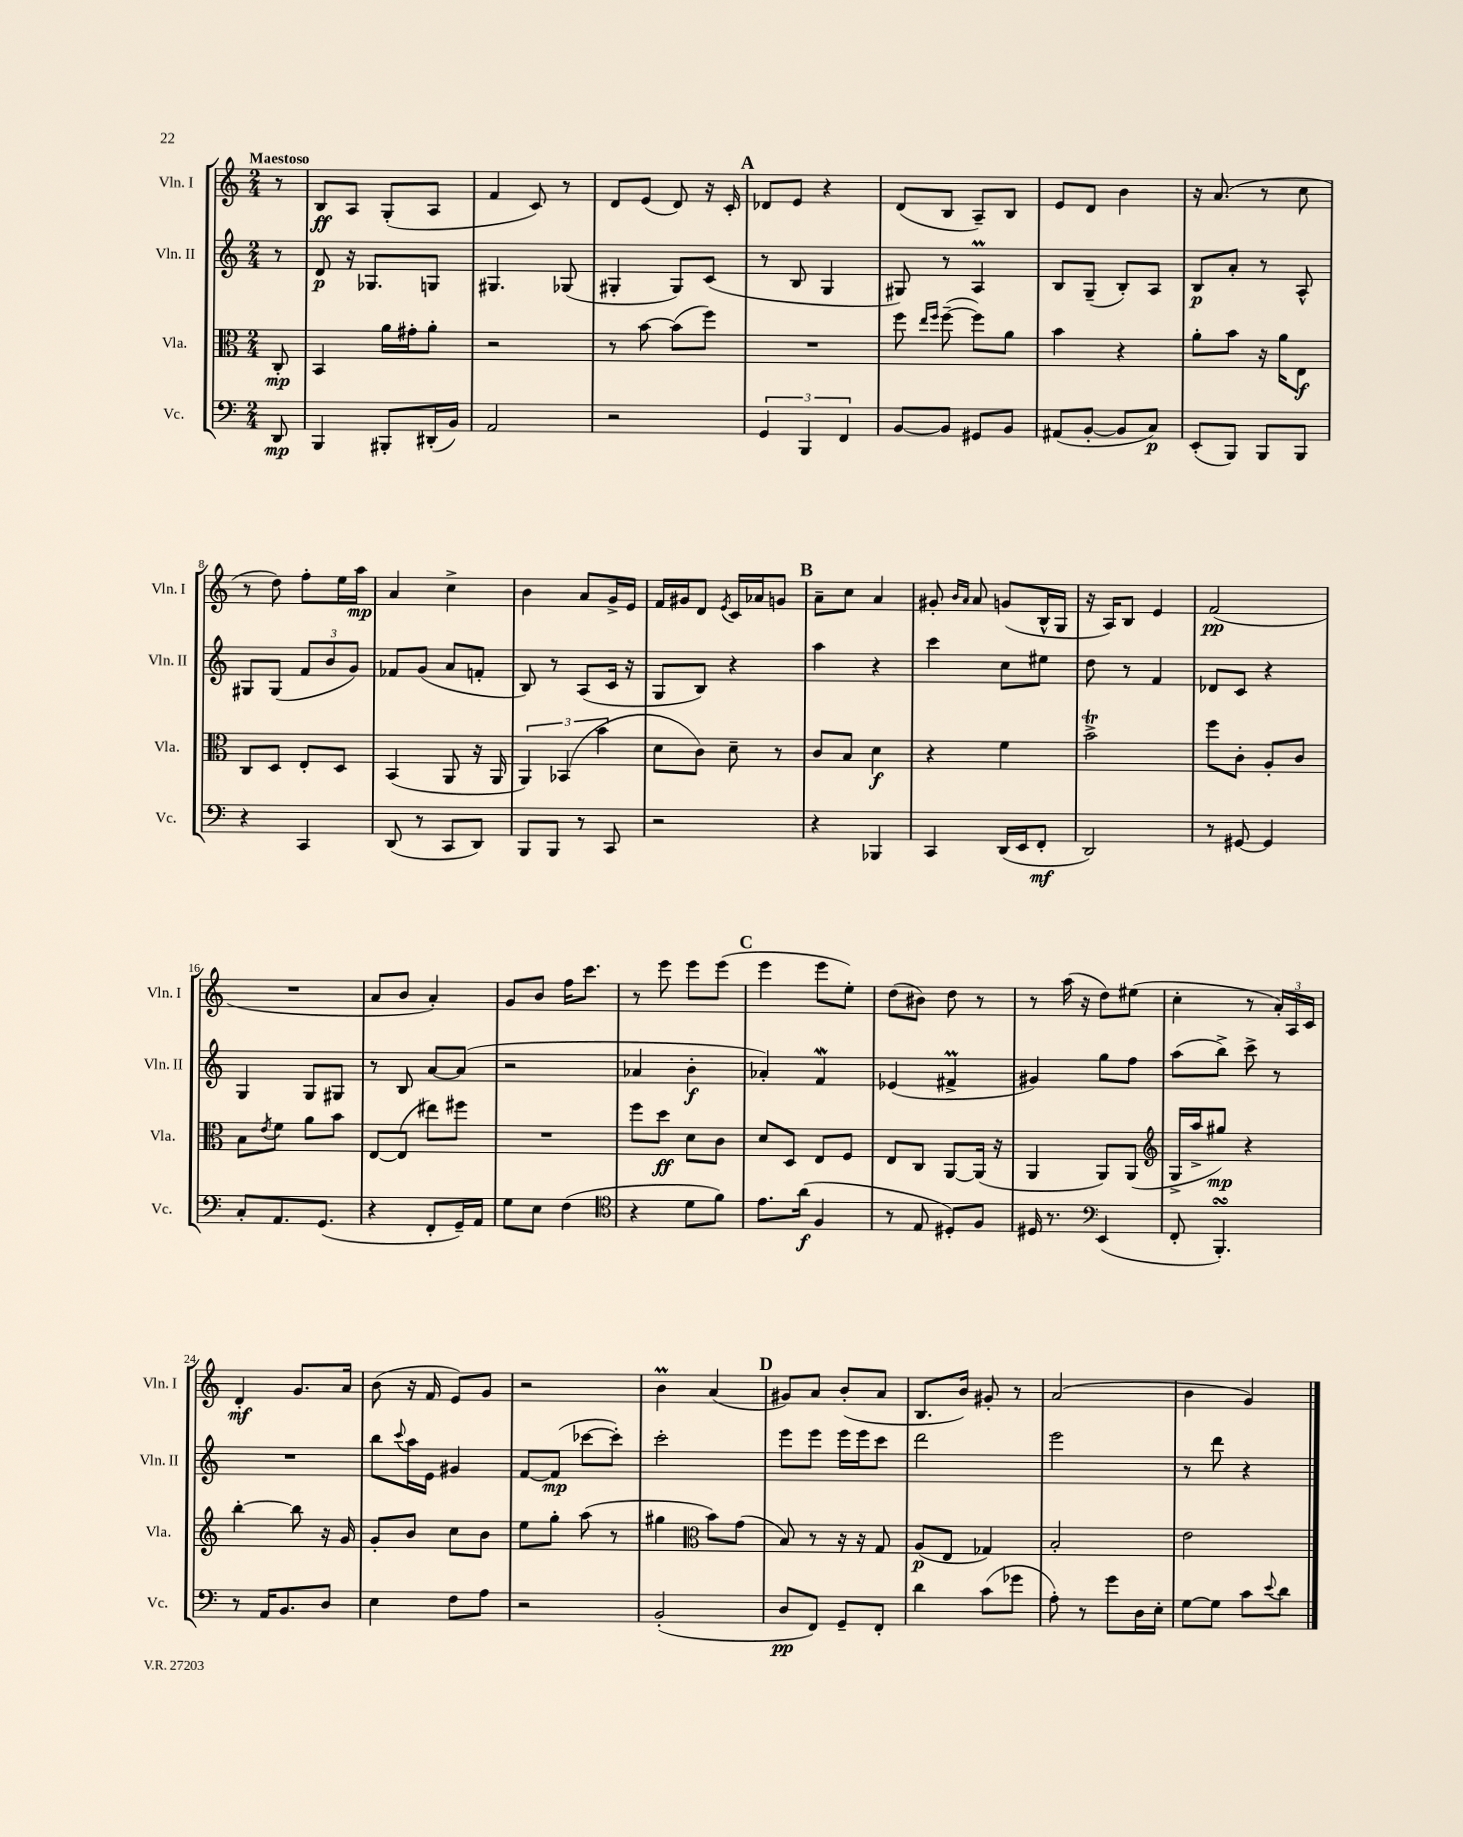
<<
\new StaffGroup <<
\new Staff = "s0" \with { instrumentName = "Vln. I" shortInstrumentName = "Vln. I" } {
    \clef treble \key c \major \numericTimeSignature \time 2/4 \partial 8 \tempo "Maestoso"
    r8 |
    b8\ff a8 g8-.( a8 |
    f'4 c'8) r8 |
    d'8 e'8( d'8) r16 c'16-. |
    \mark \markup { \bold "A" } des'8 e'8 r4 |
    d'8( b8 a8--) b8 |
    e'8 d'8 b'4 |
    r16 a'8.( r8 c''8 |
    r8 d''8) f''8-. e''16 a''16\mp |
    a'4 c''4-> |
    b'4 a'8 g'16-> e'16 |
    f'16 gis'16 d'8 \acciaccatura { e'8 } c'16 aes'16 g'8 |
    \mark \markup { \bold "B" } a'8-- c''8 a'4 |
    gis'8-. \grace { b'16 a'16 } a'8 g'8( b16-^ g16 |
    r16 a16) b8 e'4 |
    f'2\pp( |
    R2 |
    a'8 b'8 a'4-.) |
    g'8 b'8 f''16 c'''8. |
    r8 e'''8 e'''8 e'''8( |
    \mark \markup { \bold "C" } e'''4 e'''8 e''8-.) |
    d''8( bis'8) d''8 r8 |
    r8 a''16( r16 d''8) eis''8( |
    c''4-. r8 \tuplet 3/2 { a'16-.) a16 c'16 } |
    d'4-.\mf g'8. a'16 |
    b'8( r16 f'16 e'8) g'8 |
    r2 |
    b'4\prall a'4( |
    \mark \markup { \bold "D" } gis'8) a'8 b'8-.( a'8 |
    b8. b'16) gis'8-. r8 |
    a'2( |
    b'4 g'4) \bar "|." |
}
\new Staff = "s1" \with { instrumentName = "Vln. II" shortInstrumentName = "Vln. II" } {
    \clef treble \key c \major \numericTimeSignature \time 2/4 \partial 8
    r8 |
    d'8\p r16 ges8. g8 |
    gis4. ges8( |
    gis4-. gis8) c'8( |
    \mark \markup { \bold "A" } r8 b8 g4 |
    gis8) r8 a4\prall |
    b8 g8--( b8-.) a8 |
    b8\p a'8-. r8 a8-^ |
    gis8 gis8( \tuplet 3/2 { f'8 b'8 g'8) } |
    fes'8 g'8( a'8 f'8-. |
    b8) r8 a8( c'16 r16 |
    g8 b8) r4 |
    \mark \markup { \bold "B" } a''4 r4 |
    c'''4 c''8 eis''8 |
    d''8 r8 f'4 |
    des'8 c'8 r4 |
    g4 g8 gis8 |
    r8 b8 a'8~ a'8( |
    r2 |
    aes'4 b'4-.\f |
    \mark \markup { \bold "C" } aes'4-.) f'4\mordent |
    ees'4( fis'4->\prall |
    gis'4) g''8 f''8 |
    a''8( b''8->) c'''8-> r8 |
    R2 |
    b''8 \appoggiatura { c'''8 } a''16 e'16 gis'4 |
    f'8~ f'8\mp( ces'''8~ ces'''8-.) |
    c'''2-. |
    \mark \markup { \bold "D" } e'''8 e'''8 e'''16 e'''16 c'''8 |
    d'''2 |
    e'''2 |
    r8 d'''8 r4 \bar "|." |
}
\new Staff = "s2" \with { instrumentName = "Vla." shortInstrumentName = "Vla." } {
    \clef alto \key c \major \numericTimeSignature \time 2/4 \partial 8
    c8-.\mp |
    b,4 a'16 gis'16-. a'8-. |
    r2 |
    r8 b'8~ b'8( f''8) |
    \mark \markup { \bold "A" } R2 |
    f''8 \grace { e''16 f''16 } f''8~--( f''8) a'8 |
    b'4 r4 |
    a'8-. b'8 r16 a'16 e8\f |
    c8 d8 e8-. d8 |
    b,4( a,8 r16 a,16 |
    \tuplet 3/2 { a,4) bes,4( b'4 } |
    d'8 c'8) d'8-- r8 |
    \mark \markup { \bold "B" } c'8 b8 d'4\f |
    r4 f'4 |
    b'2->\trill |
    f''8 c'8-. a8-. c'8 |
    b8 \acciaccatura { e'8 } f'8 a'8 b'8 |
    e8~ e8( eis''8) fis''8 |
    R2 |
    f''8 d''8\ff d'8 c'8 |
    \mark \markup { \bold "C" } d'8 d8 e8 f8 |
    e8 c8 a,8~ a,16( r16 |
    a,4 a,8) a,8( |
    \clef treble g16-> a''16-> gis''8\mp) r4 |
    b''4~-. b''8 r16 g'16 |
    g'8-. b'8 c''8 b'8 |
    e''8 g''8-. a''8( r8 |
    gis''4 \clef alto b'8) g'8( |
    \mark \markup { \bold "D" } b8) r8 r16 r16 g8 |
    a8\p( e8 ges4) |
    b2-. |
    e'2 \bar "|." |
}
\new Staff = "s3" \with { instrumentName = "Vc." shortInstrumentName = "Vc." } {
    \clef bass \key c \major \numericTimeSignature \time 2/4 \partial 8
    d,8\mp |
    b,,4 bis,,8-. dis,16-.( b,16) |
    a,2 |
    r2 |
    \mark \markup { \bold "A" } \tuplet 3/2 { g,4 b,,4 f,4 } |
    b,8~ b,8 gis,8 b,8 |
    ais,8( b,8~-. b,8 c8\p) |
    e,8-.( b,,8) b,,8 b,,8 |
    r4 c,4 |
    d,8( r8 c,8 d,8) |
    b,,8 b,,8 r8 c,8 |
    r2 |
    \mark \markup { \bold "B" } r4 bes,,4 |
    c,4 d,16( e,16 f,8-.\mf |
    d,2) |
    r8 gis,8~ gis,4 |
    c8-. a,8. g,8.( |
    r4 f,8-. g,16--) a,16 |
    g8 e8 f4( |
    \clef tenor r4 d'8 f'8) |
    \mark \markup { \bold "C" } e'8. a'16\f( f4 |
    r8 e8 dis8-.) f8 |
    dis16 r8. \clef bass e,4( |
    f,8-. b,,4.-.\turn) |
    r8 a,16 b,8. d8 |
    e4 f8 a8 |
    r2 |
    b,2-.( |
    \mark \markup { \bold "D" } d8\pp f,8) g,8-- f,8-. |
    d'4 c'8( ges'8 |
    a8-.) r8 g'8 d16 e16-. |
    g8~ g8 c'8 \appoggiatura { e'8 } d'8 \bar "|." |
}
>>
>>
